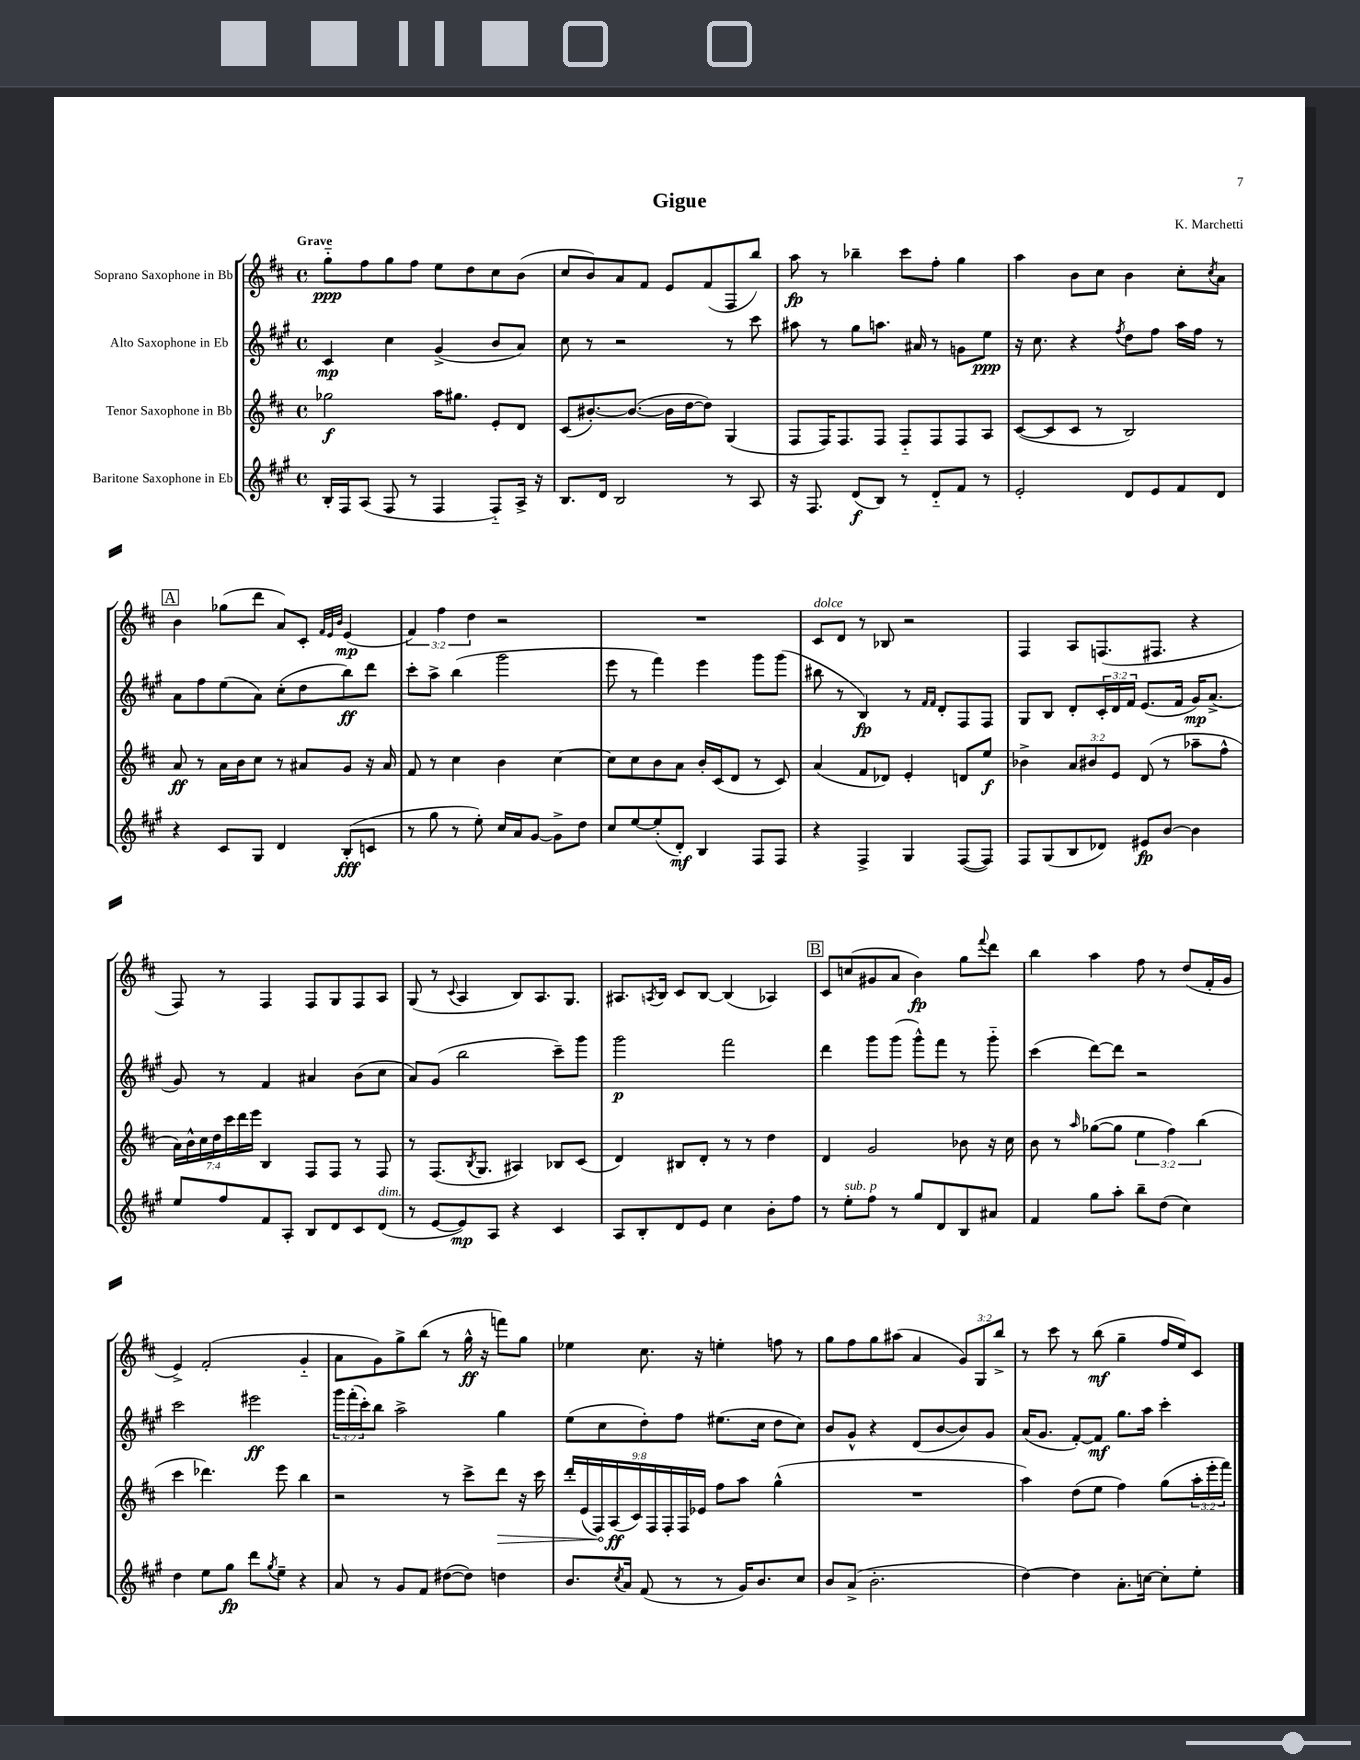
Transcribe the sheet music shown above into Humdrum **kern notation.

**kern	**dynam	**kern	**dynam	**kern	**dynam	**kern	**dynam
*part4	*part4	*part3	*part3	*part2	*part2	*part1	*part1
*staff4	*staff4	*staff3	*staff3	*staff2	*staff2	*staff1	*staff1
*I"Baritone Saxophone in Eb	*	*I"Tenor Saxophone in Bb	*	*I"Alto Saxophone in Eb	*	*I"Soprano Saxophone in Bb	*
*clefG2	*	*clefG2	*	*clefG2	*	*clefG2	*
*k[f#c#g#]	*	*k[f#c#]	*	*k[f#c#g#]	*	*k[f#c#]	*
*M4/4	*	*M4/4	*	*M4/4	*	*M4/4	*
*met(c)	*	*met(c)	*	*met(c)	*	*met(c)	*
=1	=1	=1	=1	=1	=1	=1	=1
!	!	!	!	!	!	!LO:TX:a:B:t=Grave	!
16B'/LL	.	2gg-X\	f	4c#/	mp	8gg\L	ppp
16F#/J	.	.	.	.	.	.	.
(8A/J	.	.	.	.	.	8ff#\	.
8F#/	.	.	.	4cc#\	.	8gg\	.
8r	.	.	.	.	.	8ff#\J	.
4F#/	.	16aa\KL	.	(4g#^/	.	8ee\L	.
.	.	8.gg#X\J	.	.	.	.	.
.	.	.	.	.	.	8dd\	.
8F#/L)	.	8e'/L	.	8b/L	.	8cc#\	.
16A^/Jk	.	8d/J	.	8a/J)	.	(8b\J	.
16r	.	.	.	.	.	.	.
=2	=2	=2	=2	=2	=2	=2	=2
8.B/L	.	(8c#/L	.	8cc#\	.	8cc#/L	.
.	.	[8.b#X'/)	.	8r	.	8b/)	.
16d/Jk	.	.	.	.	.	.	.
2B/	.	.	.	2r	.	8a/	.
.	.	(8.b#/J_	.	.	.	.	.
.	.	.	.	.	.	8f#/J	.
.	.	16b#\LL]	.	.	.	8e/L	.
.	.	[16dd\J	.	.	.	.	.
.	.	8dd\J])	.	.	.	(8f#/	.
8r	.	(4G/	.	8r	.	8F#/	.
8A/	.	.	.	8ccc#\	.	8bb/J)	.
=3	=3	=3	=3	=3	=3	=3	=3
16r	.	8F#/L	.	8aa#X\	.	8aa\	fp
8.F#/	.	.	.	.	.	.	.
.	.	16F#/K)	.	8r	.	8r	.
.	.	8.F#/	.	.	.	.	.
(8d/L	f	.	.	8gg#\L	.	4bb-X~\	.
8B/J)	.	8F#/J	.	8.aan\J	.	.	.
8r	.	8F#/L	.	.	.	8ccc#\L	.
.	.	.	.	16a#X/	.	.	.
8d/L	.	8F#/	.	8r	.	8ff#'\J	.
8f#/J	.	8F#/	.	8gn\L	.	4gg\	.
8r	.	8A/J	.	8ee\J	ppp	.	.
=4	=4	=4	=4	=4	=4	=4	=4
2e'/	.	([8c#/L	.	16r	.	4aa\	.
.	.	.	.	8.cc#\	.	.	.
.	.	8c#/]	.	.	.	.	.
.	.	8c#/J	.	4r	.	8b\L	.
.	.	8r	.	.	.	8cc#\J	.
.	.	.	.	8qff#/	.	.	.
8d/L	.	2B/)	.	8dd\L	.	4b\	.
8e/	.	.	.	8ff#\J	.	.	.
8f#/	.	.	.	16aa\LL	.	8cc#'\L	.
.	.	.	.	16ff#\JJ	.	.	.
.	.	.	.	.	.	8qcc#/	.
8d/J	.	.	.	8r	.	8a\J	.
!!LO:LB:g=z
!!LO:REH:place=s1:t=A
=5	=5	=5	=5	=5	=5	=5	=5
4r	.	8a/	ff	8a\L	.	4b\	.
.	.	8r	.	8ff#\	.	.	.
8c#/L	.	16a\LL	.	(8ee\	.	(8gg-X\L	.
.	.	16b\J	.	.	.	.	.
8G#/J	.	8cc#\J	.	8a\J)	.	8ddd\J	.
4d/	.	8r	.	(8cc#'\L	.	8a/L)	.
.	.	8a#X/L	.	8dd\	.	8c#'/J	.
.	.	.	.	.	.	32qqf#/LLL	.
.	.	.	.	.	.	32qqe/	.
.	.	.	.	.	.	32qqb/JJJ	.
(8B'/L	fff	8g/J	.	8bb\)	ff	(4e/	mp
8cn/J	.	16r	.	8ddd\J	.	.	.
.	.	16a#/	.	.	.	.	.
=6	=6	=6	=6	=6	=6	=6	=6
8r	.	8f#/	.	8ccc#'\L	.	6f#/)	.
8gg#\	.	8r	.	8aa^\J	.	.	.
.	.	.	.	.	.	6ff#\	.
8r	.	4cc#\	.	(4bb\	.	.	.
.	.	.	.	.	.	6dd\	.
8ee'\)	.	.	.	.	.	.	.
16cc#/LL	.	4b\	.	2ggg#\	.	2r	.
16a/J	.	.	.	.	.	.	.
[8g#/J	.	.	.	.	.	.	.
8g#^\L]	.	[4cc#\	.	.	.	.	.
8dd\J	.	.	.	.	.	.	.
=7	=7	=7	=7	=7	=7	=7	=7
8cc#/L	.	8cc#\L]	.	8eee\	.	1r	.
[8ee/	.	8cc#\	.	8r	.	.	.
(8ee'/]	.	8b\	.	4fff#\)	.	.	.
8d'/J)	mf	8a\J	.	.	.	.	.
4B/	.	16b'/LL	.	4eee\	.	.	.
.	.	(16c#/J	.	.	.	.	.
.	.	8d/J	.	.	.	.	.
8F#/L	.	8r	.	8ggg#\L	.	.	.
8F#/J	.	8c#/)	.	(8ggg#\J	.	.	.
=8	=8	=8	=8	=8	=8	=8	=8
!	!	!	!	!	!	!LO:TX:a:i:t=dolce	!
4r	.	(4a/	.	8bb#X\	.	8c#/L	.
.	.	.	.	8r	.	8d/J	.
4F#^/	.	8f#/L	.	4B/)	fp	8r	.
.	.	8d-X/J)	.	.	.	8B-X/	.
4G#/	.	4e'/	.	8r	.	2r	.
.	.	.	.	16qqf#/LL	.	.	.
.	.	.	.	16qqf#/JJ	.	.	.
.	.	.	.	8d'/L	.	.	.
([8F#/L	.	8dn/L	.	8F#/	.	.	.
8F#/J])	.	8ee/J	f	8F#/J	.	.	.
=9	=9	=9	=9	=9	=9	=9	=9
8F#/L	.	4b-X^\	.	8G#/L	.	4F#/	.
(8G#/	.	.	.	8B/J	.	.	.
8B/	.	12a/L	.	8d'/L	.	8A/L	.
.	.	12b#X/	.	.	.	.	.
8d-X/J)	.	.	.	24c#'/L	.	(8.Fn/	.
.	.	12e/J	.	24d/	.	.	.
.	.	.	.	24f#/JJ	.	.	.
8e#X/L	fp	(8d/	.	(8.e/L	.	.	.
.	.	.	.	.	.	8.F#X/J	.
[8b/J	.	8r	.	.	.	.	.
.	.	.	.	16f#/Jk	.	.	.
4b\]	.	8aa-X~\L	.	16g#/KL)	mp	4r	.
.	.	.	.	(8.a^/J	.	.	.
.	.	8ff#^^\J	.	.	.	.	.
!!LO:LB:g=z
=10	=10	=10	=10	=10	=10	=10	=10
8ee/L	.	28a\LL)	.	8g#/)	.	8F#/)	.
.	.	28b^^\	.	.	.	.	.
.	.	28cc#\	.	.	.	.	.
.	.	28dd\	.	.	.	.	.
8ff#/	.	.	.	8r	.	8r	.
.	.	28ccc#\	.	.	.	.	.
.	.	28ddd\	.	.	.	.	.
.	.	28eee\JJ	.	.	.	.	.
8f#/	.	4B/	.	4f#/	.	4F#/	.
8A'/J	.	.	.	.	.	.	.
8B/L	.	8F#/L	.	4a#X/	.	8F#/L	.
8d/	.	8F#/J	.	.	.	8G/	.
8c#/	.	8r	.	(8b\L	.	8F#/	.
!LO:TX:a:i:t=dim.	!	!	!	!	!	!	!
(8d/J	.	8F#/	.	8cc#\J	.	8A/J	.
=11	=11	=11	=11	=11	=11	=11	=11
8r	.	8r	.	8a/L)	.	(8G/	.
[8e/L	.	(8.F#/L	.	(8g#/J	.	8r	.
.	.	.	.	.	.	8qqc#/	.
8e/])	mp	.	.	2bb\	.	4A/	.
.	.	8qB/	.	.	.	.	.
.	.	8.G/J	.	.	.	.	.
8A/J	.	.	.	.	.	.	.
4r	.	4A#X/)	.	.	.	8B/L)	.
.	.	.	.	.	.	8.A/	.
4c#/	.	8B-X/L	.	8ccc#~\L)	.	.	.
.	.	.	.	.	.	8.G/J	.
.	.	(8c#/J	.	8ggg#\J	.	.	.
=12	=12	=12	=12	=12	=12	=12	=12
8A/L	.	4d/)	.	2ggg#\	p	8.A#X/L	.
8B'/	.	.	.	.	.	.	.
.	.	.	.	.	.	8qAn/	.
.	.	.	.	.	.	16B/Jk	.
8d/	.	8B#X/L	.	.	.	8c#/L	.
8e/J	.	8d'/J	.	.	.	[8B/J	.
4cc#\	.	8r	.	2fff#\	.	(4B/]	.
.	.	8r	.	.	.	.	.
8b'\L	.	4dd\	.	.	.	4A-X/)	.
8ff#\J	.	.	.	.	.	.	.
!!LO:REH:place=s1:t=B
=13	=13	=13	=13	=13	=13	=13	=13
8r	.	4d/	.	4ddd\	.	8c#/L	.
!LO:TX:a:i:t=sub. p	!	!	!	!	!	!	!
8ee'\L	.	.	.	.	.	(8ccn/	.
8ff#\J	.	2g/	.	8ggg#\L	.	8g#X/	.
8r	.	.	.	(8ggg#\J	.	8a/J	.
8gg#/L	.	.	.	8ggg#^^\L)	.	4b\)	fp
8d/	.	.	.	8fff#\J	.	.	.
8B/	.	8b-X\	.	8r	.	8gg\L	.
.	.	.	.	.	.	8qqfff#/	.
8a#X/J	.	16r	.	8ggg#\	.	8ddd\J	.
.	.	16cc#\	.	.	.	.	.
=14	=14	=14	=14	=14	=14	=14	=14
4f#/	.	8b\	.	(4ccc#\	.	4bb\	.
.	.	8r	.	.	.	.	.
.	.	16qqaa/	.	.	.	.	.
8gg#\L	.	([8gg-X\L	.	[8ddd\L)	.	4aa\	.
8aa'\J	.	8gg-\J]	.	8ddd\J]	.	.	.
8bb~\L	.	6ee\	.	2r	.	8ff#\	.
(8dd\J	.	.	.	.	.	8r	.
.	.	6ff#\)	.	.	.	.	.
4cc#\)	.	.	.	.	.	(8dd/L	.
.	.	(6bb\	.	.	.	.	.
.	.	.	.	.	.	16f#'/L	.
.	.	.	.	.	.	16g/JJ	.
!!LO:LB:g=z
=15	=15	=15	=15	=15	=15	=15	=15
4dd\	.	4ccc#\	.	2ccc#\	.	4e^/)	.
8ee\L	.	4.ddd-X\)	.	.	.	(2f#'/	.
8gg#\J	fp	.	.	.	.	.	.
8ddd\L	.	.	.	2eee#X\	ff	.	.
8qgg#/	.	.	.	.	.	.	.
8ee~\J	.	8eee\	.	.	.	.	.
4r	.	4bb\	.	.	.	4g/	.
=16	=16	=16	=16	=16	=16	=16	=16
8a/	.	2r	.	24ggg#\LL	.	8a\L	.
.	.	.	.	(24fff#'\	.	.	.
.	.	.	.	24ccc#'\J)	.	.	.
8r	.	.	.	8bb\J	.	8g\)	.
8g#/L	.	.	.	2aa^\	.	8gg^\	.
8f#/J	.	.	.	.	.	(8bb\J	.
([8dd#X\L	.	8r	.	.	.	8r	.
8dd#\J])	.	8ccc#^\L	.	.	.	16gg^^\	ff
.	.	.	.	.	.	16r	.
!	!	!	!LO:HP:b	!	!	!	!
4ddn\	.	8ddd\J	>	4gg#\	.	8fffn\L)	.
.	.	16r	.	.	.	8gg\J	.
.	.	16ccc#\	.	.	.	.	.
=17	=17	=17	=17	=17	=17	=17	=17
8.b/L	.	18ddd'/LL	.	(8ee\L	.	4ee-X\	.
.	.	(18e/	.	.	.	.	.
.	.	18F#/)	.	.	.	.	.
.	.	.	.	8cc#\	.	.	.
.	.	(18A/	] ff	.	.	.	.
8qcc#/	.	.	.	.	.	.	.
16a/Jk	.	.	.	.	.	.	.
.	.	18c#/)	.	.	.	.	.
(8f#/	.	.	.	8dd'\)	.	8.cc#\	.
.	.	18F#/	.	.	.	.	.
.	.	18F#'/	.	.	.	.	.
8r	.	.	.	8ff#\J	.	.	.
.	.	18F#/	.	.	.	.	.
.	.	.	.	.	.	16r	.
.	.	18e-X/JJ	.	.	.	.	.
8r	.	8ff#\L	.	(8.ee#X\L	.	4een'\	.
16g#/KL)	.	8aa\J	.	.	.	.	.
8.b/	.	.	.	16cc#\Jk	.	.	.
.	.	(4gg^^\	.	8dd\L	.	8ffn\	.
8cc#/J	.	.	.	8cc#\J)	.	8r	.
=18	=18	=18	=18	=18	=18	=18	=18
8b/L	.	1r	.	8b/L	.	8gg\L	.
(8a^/J	.	.	.	8g#^^/J	.	8ff#\	.
2.b'\	.	.	.	4r	.	8gg\	.
.	.	.	.	.	.	(8aa#X\J	.
.	.	.	.	(8d/L	.	4a/	.
.	.	.	.	[8b/	.	.	.
.	.	.	.	8b/])	.	12g/L)	.
.	.	.	.	.	.	12G/	.
.	.	.	.	8g#/J	.	.	.
.	.	.	.	.	.	12bb^/J	.
=19	=19	=19	=19	=19	=19	=19	=19
[4dd\)	.	4aa\)	.	(16a/KL	.	8r	.
.	.	.	.	8.g#/J	.	.	.
.	.	.	.	.	.	8ccc#\	.
4dd\]	.	(8dd\L	.	[8f#'/L)	.	8r	.
.	.	8ee\J	.	8f#/J]	mf	(8bb\	mf
8.a'\L	.	4ff#\)	.	8.gg#\L	.	4gg~\	.
[16ccn\Jk	.	.	.	16aa\Jk	.	.	.
8cc'\L]	.	(8gg\L	.	4ccc#'\	.	16ff#/LL	.
.	.	.	.	.	.	16ee/J)	.
8ee'\J	.	24aa'\L	.	.	.	8c#/J	.
.	.	24eee'\	.	.	.	.	.
.	.	24fff#\JJ)	.	.	.	.	.
==	==	==	==	==	==	==	==
*-	*-	*-	*-	*-	*-	*-	*-
